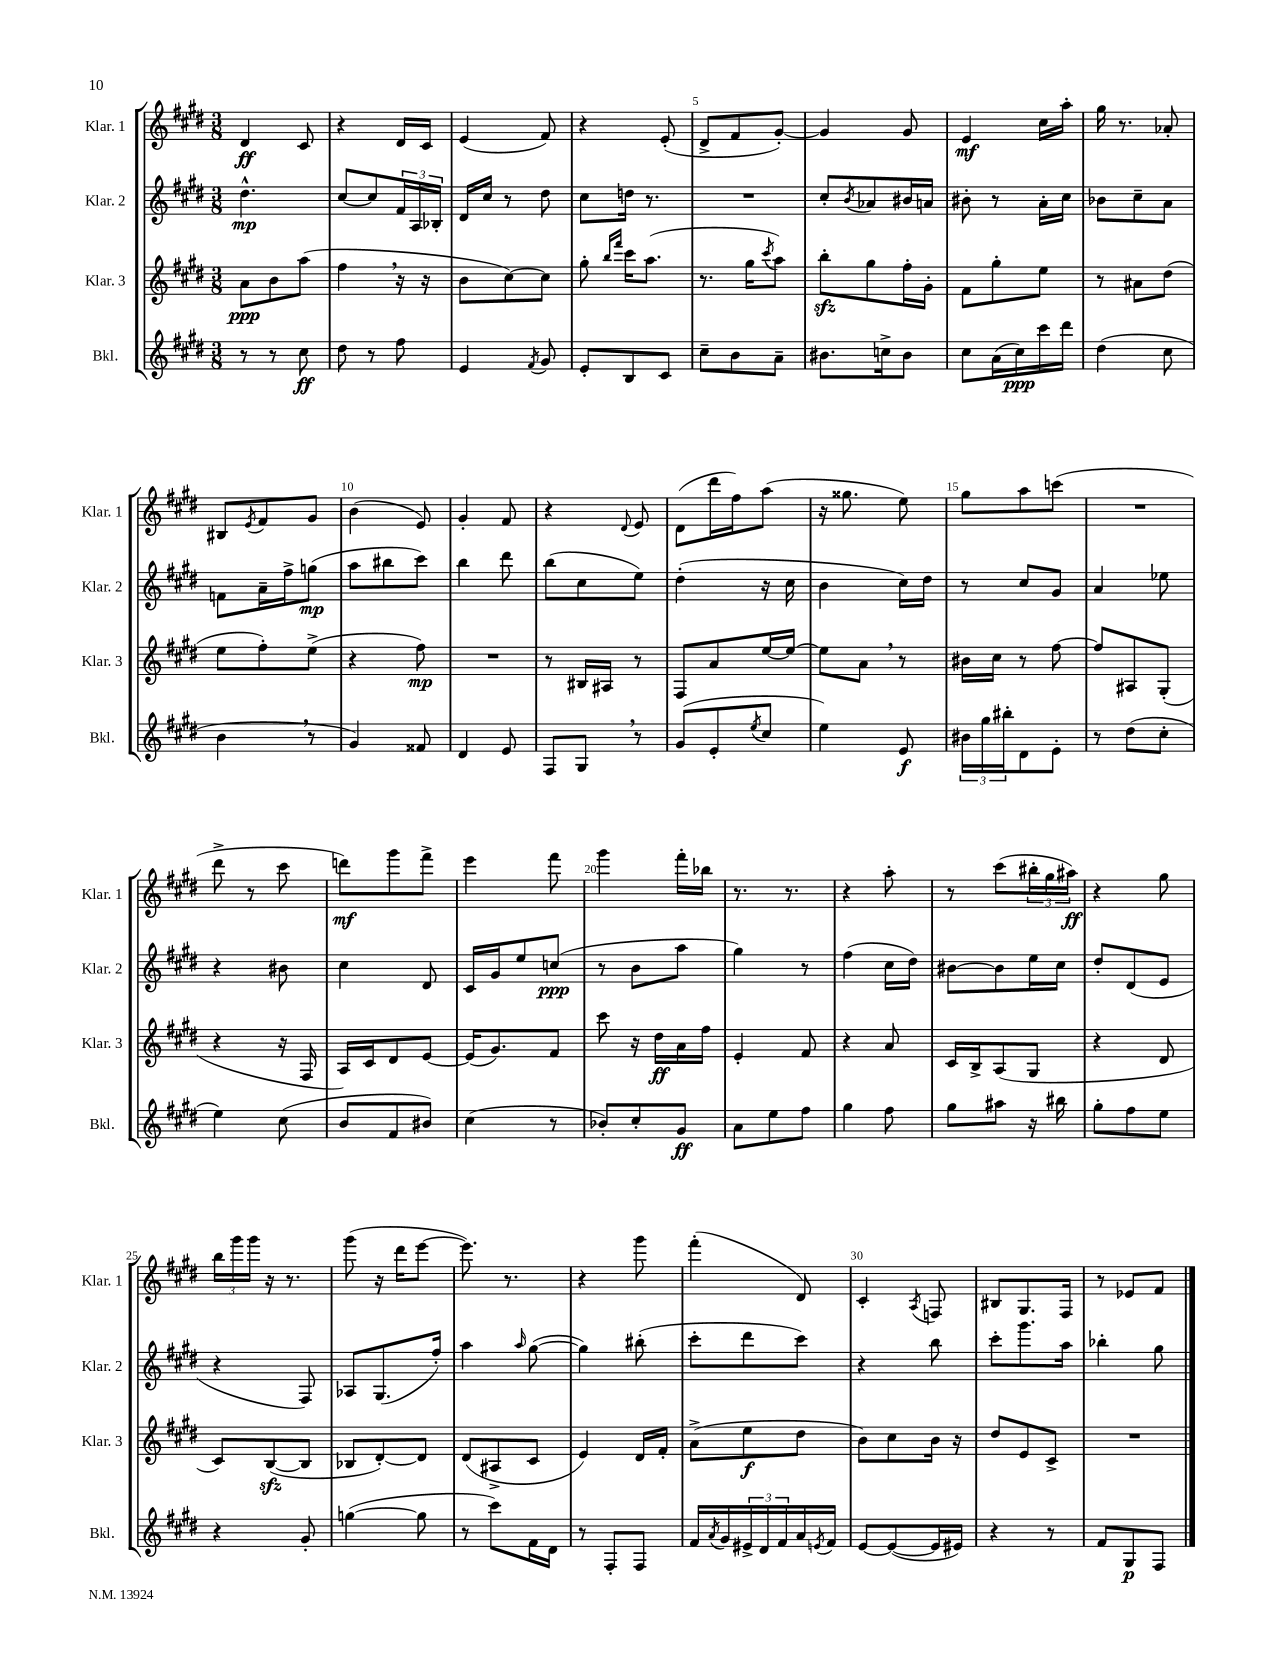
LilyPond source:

<<
\new StaffGroup <<
\new Staff = "s0" \with { instrumentName = "Klar. 1" shortInstrumentName = "Klar. 1" } {
    \clef treble \key e \major \numericTimeSignature \time 3/8
    dis'4\ff cis'8 |
    r4 dis'16 cis'16 |
    e'4( fis'8) |
    r4 e'8-.( |
    dis'8-> fis'8 gis'8~-.) |
    gis'4 gis'8 |
    e'4\mf cis''16 a''16-. |
    gis''16 r8. aes'8-. |
    bis8 \acciaccatura { e'8 } fis'8 gis'8 |
    b'4( e'8) |
    gis'4-. fis'8 |
    r4 \appoggiatura { dis'8 } e'8 |
    dis'8( dis'''16 fis''16) a''8( |
    r16 gisis''8. e''8) |
    gis''8 a''8 c'''8( |
    R4. |
    dis'''8-> r8 cis'''8 |
    d'''8\mf) gis'''8 fis'''8-> |
    e'''4 fis'''8 |
    gis'''4 fis'''16-. bes''16 |
    r8. r8. |
    r4 a''8-. |
    r8 cis'''8( \tuplet 3/2 { bis''16-. gis''16 ais''16\ff) } |
    r4 gis''8 |
    \tuplet 3/2 { b''16 gis'''16 gis'''16 } r16 r8. |
    gis'''8( r16 dis'''16 e'''8~ |
    e'''8.) r8. |
    r4 gis'''8 |
    fis'''4-.( dis'8) |
    cis'4-. \acciaccatura { a8 } f8 |
    bis8 gis8. fis16 |
    r8 ees'8 fis'8 \bar "|." |
}
\new Staff = "s1" \with { instrumentName = "Klar. 2" shortInstrumentName = "Klar. 2" } {
    \clef treble \key e \major \numericTimeSignature \time 3/8
    dis''4.-^\mp |
    cis''8~ cis''8 \tuplet 3/2 { fis'16 a16 bes16-. } |
    dis'16 cis''16 r8 dis''8 |
    cis''8 d''16 r8. |
    R4. |
    cis''8-. \acciaccatura { b'8 } aes'8 bis'16 a'16 |
    bis'8-. r8 a'16-. cis''16 |
    bes'8 cis''8-- a'8 |
    f'8 a'16-- fis''16-> g''8\mp( |
    a''8 bis''8 cis'''8) |
    b''4 dis'''8 |
    b''8( cis''8 e''8) |
    dis''4-.( r16 cis''16 |
    b'4 cis''16) dis''16 |
    r8 cis''8 gis'8 |
    a'4 ees''8 |
    r4 bis'8 |
    cis''4 dis'8 |
    cis'16 gis'16 e''8 c''8\ppp( |
    r8 b'8 a''8 |
    gis''4) r8 |
    fis''4( cis''16 dis''16) |
    bis'8~ bis'8 e''16 cis''16 |
    dis''8-. dis'8( e'8 |
    r4 fis8) |
    aes8 gis8.( fis''16-.) |
    a''4 \grace { a''16 } gis''8~( |
    gis''4) bis''8-.( |
    cis'''8-. dis'''8 cis'''8) |
    r4 b''8 |
    cis'''8-. gis'''8. a''16 |
    bes''4-. gis''8 \bar "|." |
}
\new Staff = "s2" \with { instrumentName = "Klar. 3" shortInstrumentName = "Klar. 3" } {
    \clef treble \key e \major \numericTimeSignature \time 3/8
    a'8\ppp b'8 a''8( |
    fis''4 \breathe r16 r16 |
    b'8 cis''8~) cis''8 |
    gis''8-. \grace { b''16 fis'''16 } cis'''16 a''8.( |
    r8. gis''16 \acciaccatura { cis'''8 } a''8) |
    b''8-.\sfz gis''8 fis''16-. gis'16-. |
    fis'8 gis''8-. e''8 |
    r8 ais'8 dis''8( |
    e''8 fis''8-.) e''8->( |
    r4 fis''8\mp) |
    R4. |
    r8 bis16 ais16 r8 |
    fis8 a'8 e''16~ e''16~ |
    e''8 a'8 \breathe r8 |
    bis'16 cis''16 r8 fis''8~ |
    fis''8 ais8 gis8-.( |
    r4 r16 fis16 |
    a16) cis'16 dis'8 e'8~ |
    e'16( gis'8.) fis'8 |
    cis'''8 r16 dis''16\ff a'16 fis''16 |
    e'4-. fis'8 |
    r4 a'8 |
    cis'16 b16-> a8( gis8 |
    r4 dis'8 |
    cis'8) b8~\sfz( b8 |
    bes8 dis'8~-.) dis'8 |
    dis'8( ais8-> cis'8 |
    e'4) dis'16 fis'16-. |
    a'8->( e''8\f dis''8 |
    b'8) cis''8 b'16 r16 |
    dis''8 e'8 cis'8-> |
    R4. \bar "|." |
}
\new Staff = "s3" \with { instrumentName = "Bkl." shortInstrumentName = "Bkl." } {
    \clef treble \key e \major \numericTimeSignature \time 3/8
    r8 r8 cis''8\ff |
    dis''8 r8 fis''8 |
    e'4 \acciaccatura { fis'8 } gis'8 |
    e'8-. b8 cis'8 |
    cis''8-- b'8 a'8-- |
    bis'8. c''16-> bis'8 |
    cis''8 a'16( cis''16\ppp) cis'''16 dis'''16 |
    dis''4( cis''8 |
    b'4 \breathe r8 |
    gis'4) fisis'8 |
    dis'4 e'8 |
    fis8 gis8 \breathe r8 |
    gis'8( e'8-. \acciaccatura { e''8 } cis''8 |
    e''4) e'8\f |
    \tuplet 3/2 { bis'16 gis''16 bis''16-. } dis'8 e'8-. |
    r8 dis''8( cis''8-. |
    e''4) cis''8( |
    b'8 fis'8 bis'8) |
    cis''4( r8 |
    bes'8-.) cis''8-. gis'8\ff |
    a'8 e''8 fis''8 |
    gis''4 fis''8 |
    gis''8 ais''8 r16 bis''16 |
    gis''8-. fis''8 e''8 |
    r4 gis'8-. |
    g''4~( g''8 |
    r8 cis'''8) fis'16 dis'16 |
    r8 fis8-. fis8 |
    fis'16 \acciaccatura { a'8 } gis'16 \tuplet 3/2 { eis'16-> dis'16 fis'16 } a'16 \acciaccatura { e'8 } fis'16 |
    e'8~ e'8~( e'16 eis'16) |
    r4 r8 |
    fis'8 gis8\p fis8 \bar "|." |
}
>>
>>
\layout { \context { \Score \override BarNumber.break-visibility = ##(#f #t #t) barNumberVisibility = #(every-nth-bar-number-visible 5) } }
